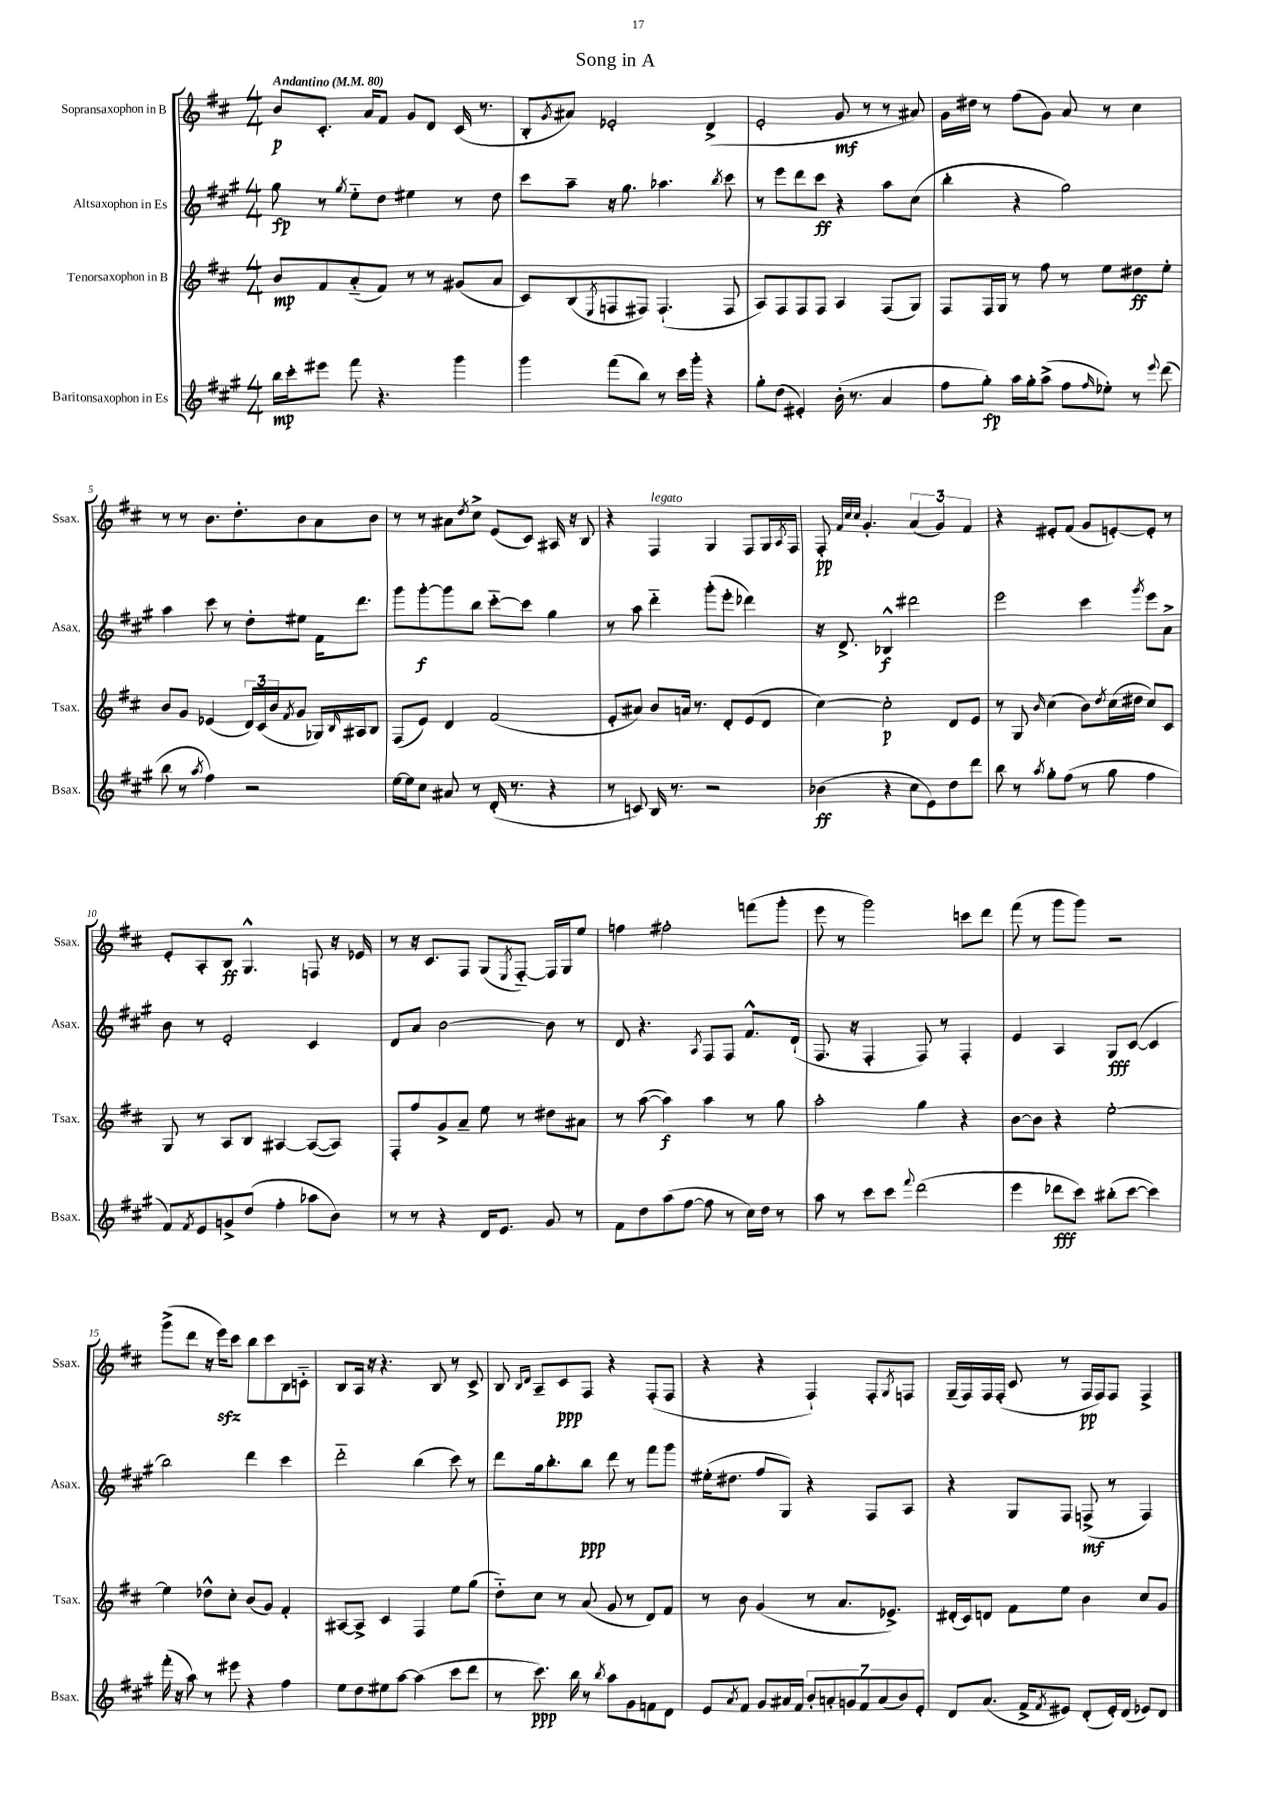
\header { title = "Song in A" }
<<
\new StaffGroup <<
\new Staff = "s0" \with { instrumentName = "Sopransaxophon in B" shortInstrumentName = "Ssax." } {
    \clef treble \key d \major \numericTimeSignature \time 4/4 \tempo "Andantino" 4 = 80
    b'8\p cis'8.-. a'16 fis'8 g'8 d'8 cis'16( r8. |
    b8-. \acciaccatura { g'8 } ais'8) ees'2-. d'4->( |
    e'2-. g'8\mf r8 r8 ais'8) |
    g'16 dis''16 r8 fis''8( g'8) a'8 r8 cis''4 |
    r8 r8 b'8. d''8.-. b'8 a'8 b'8 |
    r8 r8 ais'8 \acciaccatura { d''8 } cis''8-> e'8( cis'8) ais16 r16 b8 |
    r4 fis4^\markup { \italic "legato" } g4 fis8 g16 \acciaccatura { a8 } fis16 |
    fis8-.\pp \grace { fis'32 cis''32 cis''32 } g'4.-. \tuplet 3/2 { a'4( g'4) fis'4 } |
    r4 eis'8-. fis'8( g'8 e'8~-.) e'8-. r8 |
    e'8-. a8-. b8\ff g4.-^ f8 r16 ees'16 |
    r8 r16 cis'8. fis8 g8( \acciaccatura { e8 } fis8~-_) fis16 g16 e''8 |
    f''4 fis''2-. f'''8( g'''8-. |
    e'''8 r8 g'''2) c'''8 d'''8 |
    fis'''8( r8 g'''8 g'''8) r2 |
    g'''8->( d'''8 r16 e'''16\sfz) cis'''8 b''8 cis'''8 b8 c'8-_ |
    b8 a16 r16 r4. b8 r8 cis'8-> |
    b8 \grace { b16 d'16 } a8-- cis'8\ppp fis8 r4 fis8-.( fis8 |
    r4 r4 fis4-!) fis8-. \acciaccatura { g8 } f8 |
    g16--( fis16) fis16 fis16-.( cis'8 r8 fis16\pp fis16) fis8 fis4-> \bar "|." |
}
\new Staff = "s1" \with { instrumentName = "Altsaxophon in Es" shortInstrumentName = "Asax." } {
    \clef treble \key a \major \numericTimeSignature \time 4/4
    gis''8\fp r8 \acciaccatura { gis''8 } e''8-_ d''8 eis''4 r8 d''8 |
    cis'''8 a''8-- r16 gis''8. aes''4. \acciaccatura { b''8 } cis'''8 |
    r8 e'''8 d'''8 cis'''8\ff r4 a''8 cis''8( |
    b''4-. r4 gis''2) |
    a''4 cis'''8 r8 d''8-. eis''8 fis'16 d'''8. |
    gis'''8 gis'''8~-.\f gis'''8 b''8 cis'''8~-_ cis'''8 gis''4 |
    r8 a''8 d'''4-_ gis'''8-.( e'''8-. des'''4) |
    r16 d'8.-> bes4-^\f dis'''2 |
    e'''2 cis'''4 \acciaccatura { gis'''8 } e'''8 a'8-> |
    b'8 r8 e'2-. cis'4 |
    d'8 a'8 b'2~ b'8 r8 |
    d'8 r4. \acciaccatura { a8 } fis8 fis8 fis'8.-^ d'16-!( |
    fis8. r16 fis4-. fis8) r8 fis4-. |
    e'4 a4 gis8\fff cis'8~( cis'4 |
    b''2) d'''4 cis'''4 |
    d'''2-_ b''4( cis'''8) r8 |
    d'''8 gis''16 b''8.-. b''8\ppp d'''8 r8 fis'''8 gis'''8 |
    eis''16-.( dis''8. fis''8 gis8) r4 fis8 a8 |
    r4 gis8 fis8 f8->\mf( r8 f4) \bar "|." |
}
\new Staff = "s2" \with { instrumentName = "Tenorsaxophon in B" shortInstrumentName = "Tsax." } {
    \clef treble \key d \major \numericTimeSignature \time 4/4
    b'8\mp fis'8 a'8-_( fis'8) r8 r8 gis'8( a'8 |
    cis'8) b8( \acciaccatura { e8 } f8 fis8) fis4.-!( fis8 |
    a8) fis8 fis8 fis8 a4 fis8( g8) |
    fis8 fis16 g16 r8 fis''8 r8 e''8 dis''8\ff e''8-. |
    b'8 g'8 ees'4( \tuplet 3/2 { d'16) cis'16( b'16 } \acciaccatura { fis'8 } g'8 ges16) \grace { b16 } ais16 b8 |
    fis8( e'8) d'4 fis'2( |
    e'8-. ais'8) b'8 a'16 r8. d'8-. e'8( d'8 |
    cis''4~) cis''2-.\p d'8 e'8 |
    r8 g8 \grace { b'16 } cis''4( b'8) \acciaccatura { d''8 } cis''16( dis''16 cis''8) cis'8 |
    g8 r8 a8 b8 ais4~ ais8~( ais8) |
    fis8-. fis''8 g'8-> a'8-- e''8 r8 dis''8 ais'8 |
    r8 a''8~( a''4\f) a''4 r8 g''8 |
    a''2-. g''4 r4 |
    b'8~ b'8 r4 e''2~-. |
    e''4 des''8-^ cis''8-. b'8( g'8) fis'4-. |
    ais8~ ais8-> cis'4 fis4 e''8 g''8( |
    d''8-_) cis''8 r8 a'8( g'8 r8 d'8) fis'8 |
    r8 b'8 g'4( r8 a'8. ees'8.->) |
    dis'16-.( cis'16) d'8 fis'8 e''8 b'4 cis''8 g'8 \bar "|." |
}
\new Staff = "s3" \with { instrumentName = "Baritonsaxophon in Es" shortInstrumentName = "Bsax." } {
    \clef treble \key a \major \numericTimeSignature \time 4/4
    b''16\mp cis'''16-. eis'''8 fis'''8 r4. gis'''4 |
    gis'''4 fis'''8( b''8) r8 cis'''16 gis'''16-. r4 |
    gis''8-. d''8( eis'4-.) b'16-.( r8. a'4 |
    fis''8 gis''8-.\fp) a''16 gis''16-. a''8->( fis''8 \grace { fis''16 } ees''8-.) r8 \appoggiatura { e'''8 } d'''8( |
    b''8 r8 \acciaccatura { a''8 } fis''4) r2 |
    e''16~ e''16 cis''8 ais'8 r8 d'16-.( r8. r4 |
    r8 c'8) b16 r8. r2 |
    bes'4\ff( r4 cis''8 e'8) d''8 d'''8 |
    b''8 r8 \acciaccatura { a''8 } gis''8-. fis''8( r8 gis''8 fis''4 |
    fis'8) \acciaccatura { fis'8 } e'8 g'8-> d''8( fis''4-. aes''8 b'8) |
    r8 r8 r4 d'16 e'8. gis'8 r8 |
    fis'8 d''8 a''8( fis''8~ fis''8 r8 cis''16) d''16 r8 |
    a''8 r8 cis'''8 cis'''8 \appoggiatura { fis'''8 } d'''2( |
    e'''4 des'''8\fff cis'''8) bis''8-.( cis'''8~ cis'''4) |
    fis'''16-.( r16 a''8) r8 eis'''8 r4 fis''4 |
    e''8 d''8 eis''8 a''8~ a''4( cis'''8 d'''8 |
    r8 cis'''8.\ppp) b''16 r8 \acciaccatura { b''8 } a''8 gis'8 f'8 d'8 |
    e'8 \acciaccatura { a'8 } fis'8 gis'8 ais'16 fis'16 \tuplet 7/4 { b'8-. a'8-. g'8 fis'8 a'8( b'8) e'8-. } |
    d'8 a'8.( fis'16-> \acciaccatura { fis'8 } eis'8) d'8-.( eis'16-.) d'16( ees'8) d'8 \bar "|." |
}
>>
>>
